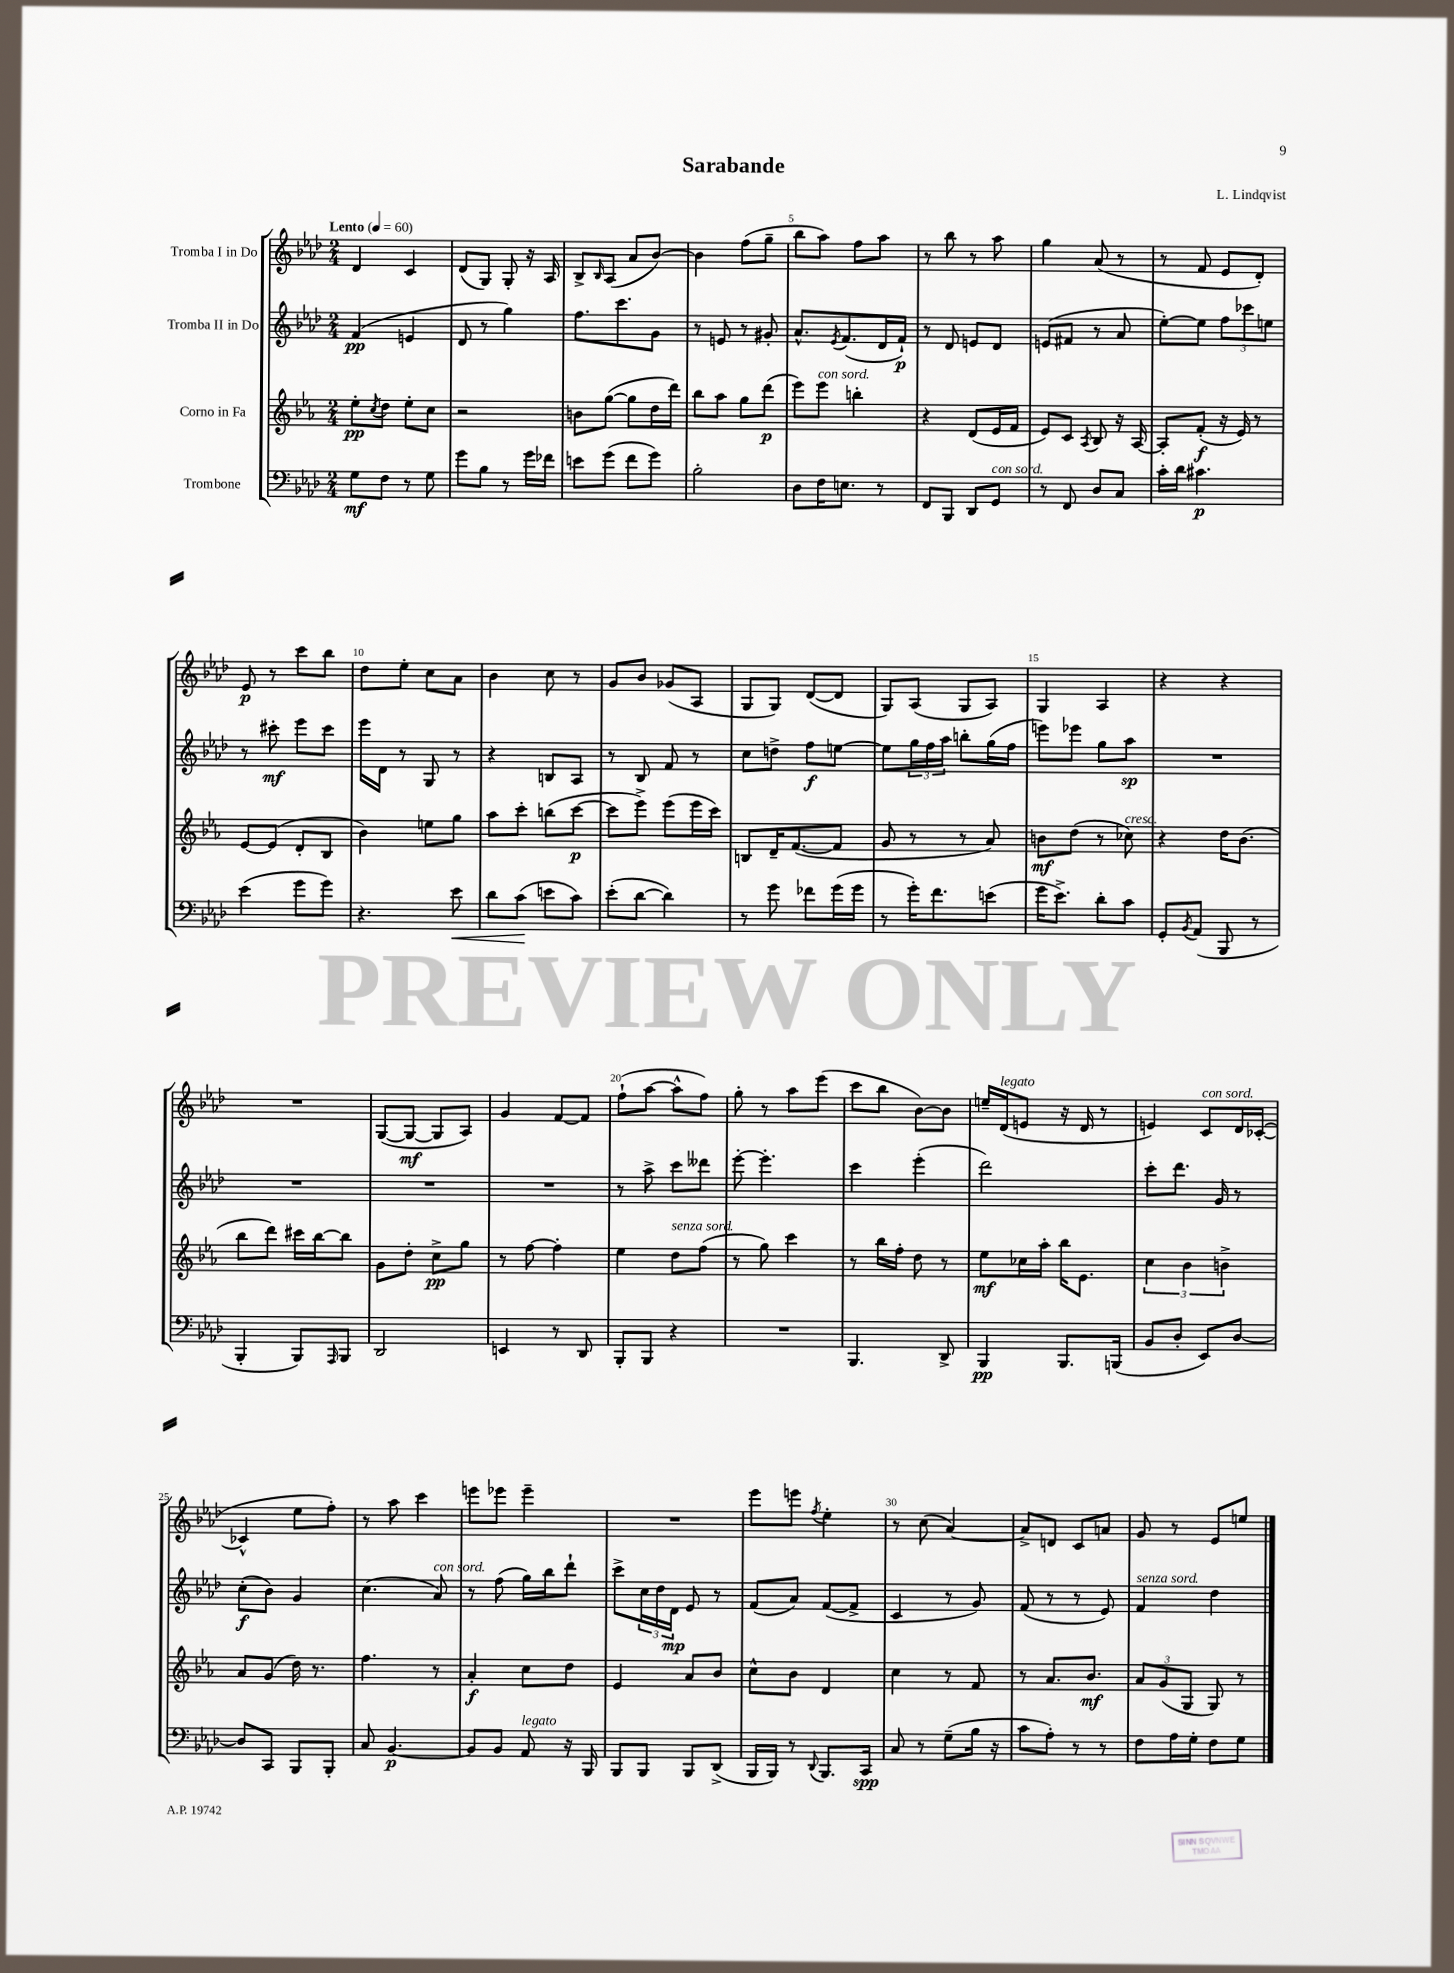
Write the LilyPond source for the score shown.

\header { title = "Sarabande" composer = "L. Lindqvist" }
<<
\new StaffGroup <<
\new Staff = "s0" \with { instrumentName = "Tromba I in Do" } {
    \clef treble \key aes \major \numericTimeSignature \time 2/4 \tempo "Lento" 4 = 60
    des'4 c'4 |
    des'8( g8) g8-. r16 aes16 |
    bes8-> \grace { bes16 } aes8( aes'8 bes'8~) |
    bes'4 f''8( g''8-- |
    bes''8 aes''8) f''8 aes''8 |
    r8 bes''8 r8 aes''8 |
    g''4 aes'8( r8 |
    r8 f'8 ees'8 des'8-.) |
    ees'8\p r8 c'''8 bes''8 |
    des''8 ees''8-. c''8 aes'8 |
    bes'4 c''8 r8 |
    g'8 bes'8 ges'8( aes8 |
    g8 g8) des'8~( des'8 |
    g8) aes8( g8 aes8) |
    g4 aes4 |
    r4 r4 |
    R2 |
    g8~( g8~\mf g8 aes8) |
    g'4 f'8~ f'8 |
    f''8-!( aes''8~ aes''8-^ f''8) |
    g''8-. r8 aes''8 ees'''8( |
    c'''8 bes''8 bes'8~) bes'8 |
    e''16-- des'16^\markup { \italic "legato" }( e'8 r16 des'16 r8 |
    e'4) c'8^\markup { \italic "con sord." } des'16 ces'16~-.( |
    ces'4-^ ees''8 f''8-.) |
    r8 aes''8 c'''4 |
    e'''8 ees'''8 ees'''4-- |
    R2 |
    ees'''8 e'''8 \acciaccatura { f''8 } ees''4-. |
    r8 c''8( aes'4~) |
    aes'8-> d'8 c'8 a'8 |
    g'8 r8 ees'8 e''8 \bar "|." |
}
\new Staff = "s1" \with { instrumentName = "Tromba II in Do" } {
    \clef treble \key aes \major \numericTimeSignature \time 2/4
    f'4\pp( e'4 |
    des'8 r8 g''4) |
    f''8. c'''8. g'8 |
    r8 e'8 r8 gis'8-. |
    aes'8.-^ \acciaccatura { ees'8 } f'8.( des'16 f'16-!\p) |
    r8 des'8 e'8 des'8 |
    e'8( fis'8 r8 aes'8 |
    ees''8~-.) ees''8 \tuplet 3/2 { f''8 ces'''8 e''8 } |
    r8 cis'''8-.\mf ees'''8 cis'''8 |
    ees'''16 des'16 r8 g8 r8 |
    r4 b8 aes8 |
    r8 bes8 f'8 r8 |
    c''8 d''8-> f''8\f e''8~ |
    e''8 \tuplet 3/2 { g''16 f''16 aes''16 } b''8-. g''16( f''16 |
    e'''8) ees'''8 g''8 aes''8\sp |
    R2 |
    R2 |
    R2 |
    R2 |
    r8 aes''8-> c'''8 deses'''8 |
    ees'''8~-. ees'''4.-. |
    c'''4 ees'''4-.( |
    des'''2) |
    c'''8-. des'''8. g'16 r8 |
    c''8-.\f( bes'8) g'4 |
    c''4.( aes'8^\markup { \italic "con sord." }) |
    r8 f''8( g''16) bes''16 des'''8-! |
    c'''8-> \tuplet 3/2 { c''16 des''16 des'16\mp } ees'8 r8 |
    f'8( aes'8) f'8~( f'8-> |
    c'4 r8 g'8) |
    f'8( r8 r8 ees'8) |
    f'4^\markup { \italic "senza sord." } des''4 \bar "|." |
}
\new Staff = "s2" \with { instrumentName = "Corno in Fa" } {
    \clef treble \key ees \major \numericTimeSignature \time 2/4
    ees''8-.\pp \acciaccatura { c''8 } d''8 ees''8-. c''8 |
    r2 |
    b'8 g''8~( g''8 d''16 d'''16) |
    bes''8 aes''8 g''8 d'''8\p( |
    ees'''8) ees'''8^\markup { \italic "con sord." } b''4-. |
    r4 d'8( ees'16 f'16 |
    ees'8) c'8 \acciaccatura { aes8 } bes8 r16 aes16~ |
    aes8-. f'8-.\f( r16 ees'16) r8 |
    ees'8~ ees'8( d'8-. bes8 |
    bes'4) e''8 g''8 |
    aes''8 c'''8-. b''8( c'''8~\p |
    c'''8 ees'''8->) ees'''8( ees'''16 c'''16) |
    b8 d'16-- f'8.~( f'8 |
    g'8 r8 r8 aes'8) |
    b'8\mf d''8( r8 ces''8^\markup { \italic "cresc." }) |
    r4 d''16 bes'8.( |
    bes''8 d'''8) cis'''16 bes''16~ bes''8 |
    g'8 d''8-. c''8->\pp g''8 |
    r8 f''8~ f''4-. |
    ees''4 d''8^\markup { \italic "senza sord." } f''8( |
    r8 g''8) c'''4 |
    r8 bes''16 f''16-. d''8 r8 |
    ees''8\mf ces''16 aes''16-. bes''16 ees'8. |
    \tuplet 3/2 { c''4 bes'4 b'4-> } |
    aes'8 g'8( d''16) r8. |
    f''4. r8 |
    aes'4-.\f c''8 d''8 |
    ees'4 aes'8 bes'8 |
    c''8-^ bes'8 d'4 |
    c''4 r8 f'8 |
    r8 aes'8. bes'8.\mf |
    \tuplet 3/2 { aes'8 g'8( g8 } g8) r8 \bar "|." |
}
\new Staff = "s3" \with { instrumentName = "Trombone" } {
    \clef bass \key aes \major \numericTimeSignature \time 2/4
    g8\mf f8 r8 g8 |
    g'8 bes8 r8 g'16 fes'16 |
    e'8 g'8( f'8 g'8) |
    bes2-. |
    des8 f16 e8. r8 |
    f,8 bes,,8 des,8 g,8^\markup { \italic "con sord." } |
    r8 f,8 des8 c8 |
    c'16-. des'16 cis'4.\p |
    ees'4( g'8 g'8) |
    r4. ees'8\< |
    des'8 c'8\!( e'8 c'8) |
    ees'8-.( des'8~ des'4) |
    r8 g'8 fes'8 g'16( g'16 |
    r8 g'16-.) f'8. e'8( |
    g'16 ees'8.->) des'8-. c'8 |
    g,8-. \acciaccatura { bes,8 } aes,8( bes,,8 r8 |
    bes,,4-. bes,,8) \grace { aes,,16 } bes,,8 |
    des,2 |
    e,4 r8 des,8 |
    bes,,8-. bes,,8 r4 |
    R2 |
    bes,,4. des,8-> |
    bes,,4\pp bes,,8. b,,16( |
    bes,8 des8-. ees,8) des8~ |
    des8 c,8 bes,,8 bes,,8-. |
    c8 bes,4.~\p |
    bes,8 bes,8 aes,8^\markup { \italic "legato" } r16 bes,,16 |
    bes,,8 bes,,8 bes,,8 des,8->( |
    bes,,16 bes,,16) r8 \appoggiatura { des,8 } bes,,8. c,16\spp |
    c8 r8 g8--( bes16 r16 |
    c'8 aes8-.) r8 r8 |
    f8 aes16 g16-. f8 g8 \bar "|." |
}
>>
>>
\layout { \context { \Score \override BarNumber.break-visibility = ##(#f #t #t) barNumberVisibility = #(every-nth-bar-number-visible 5) } }
